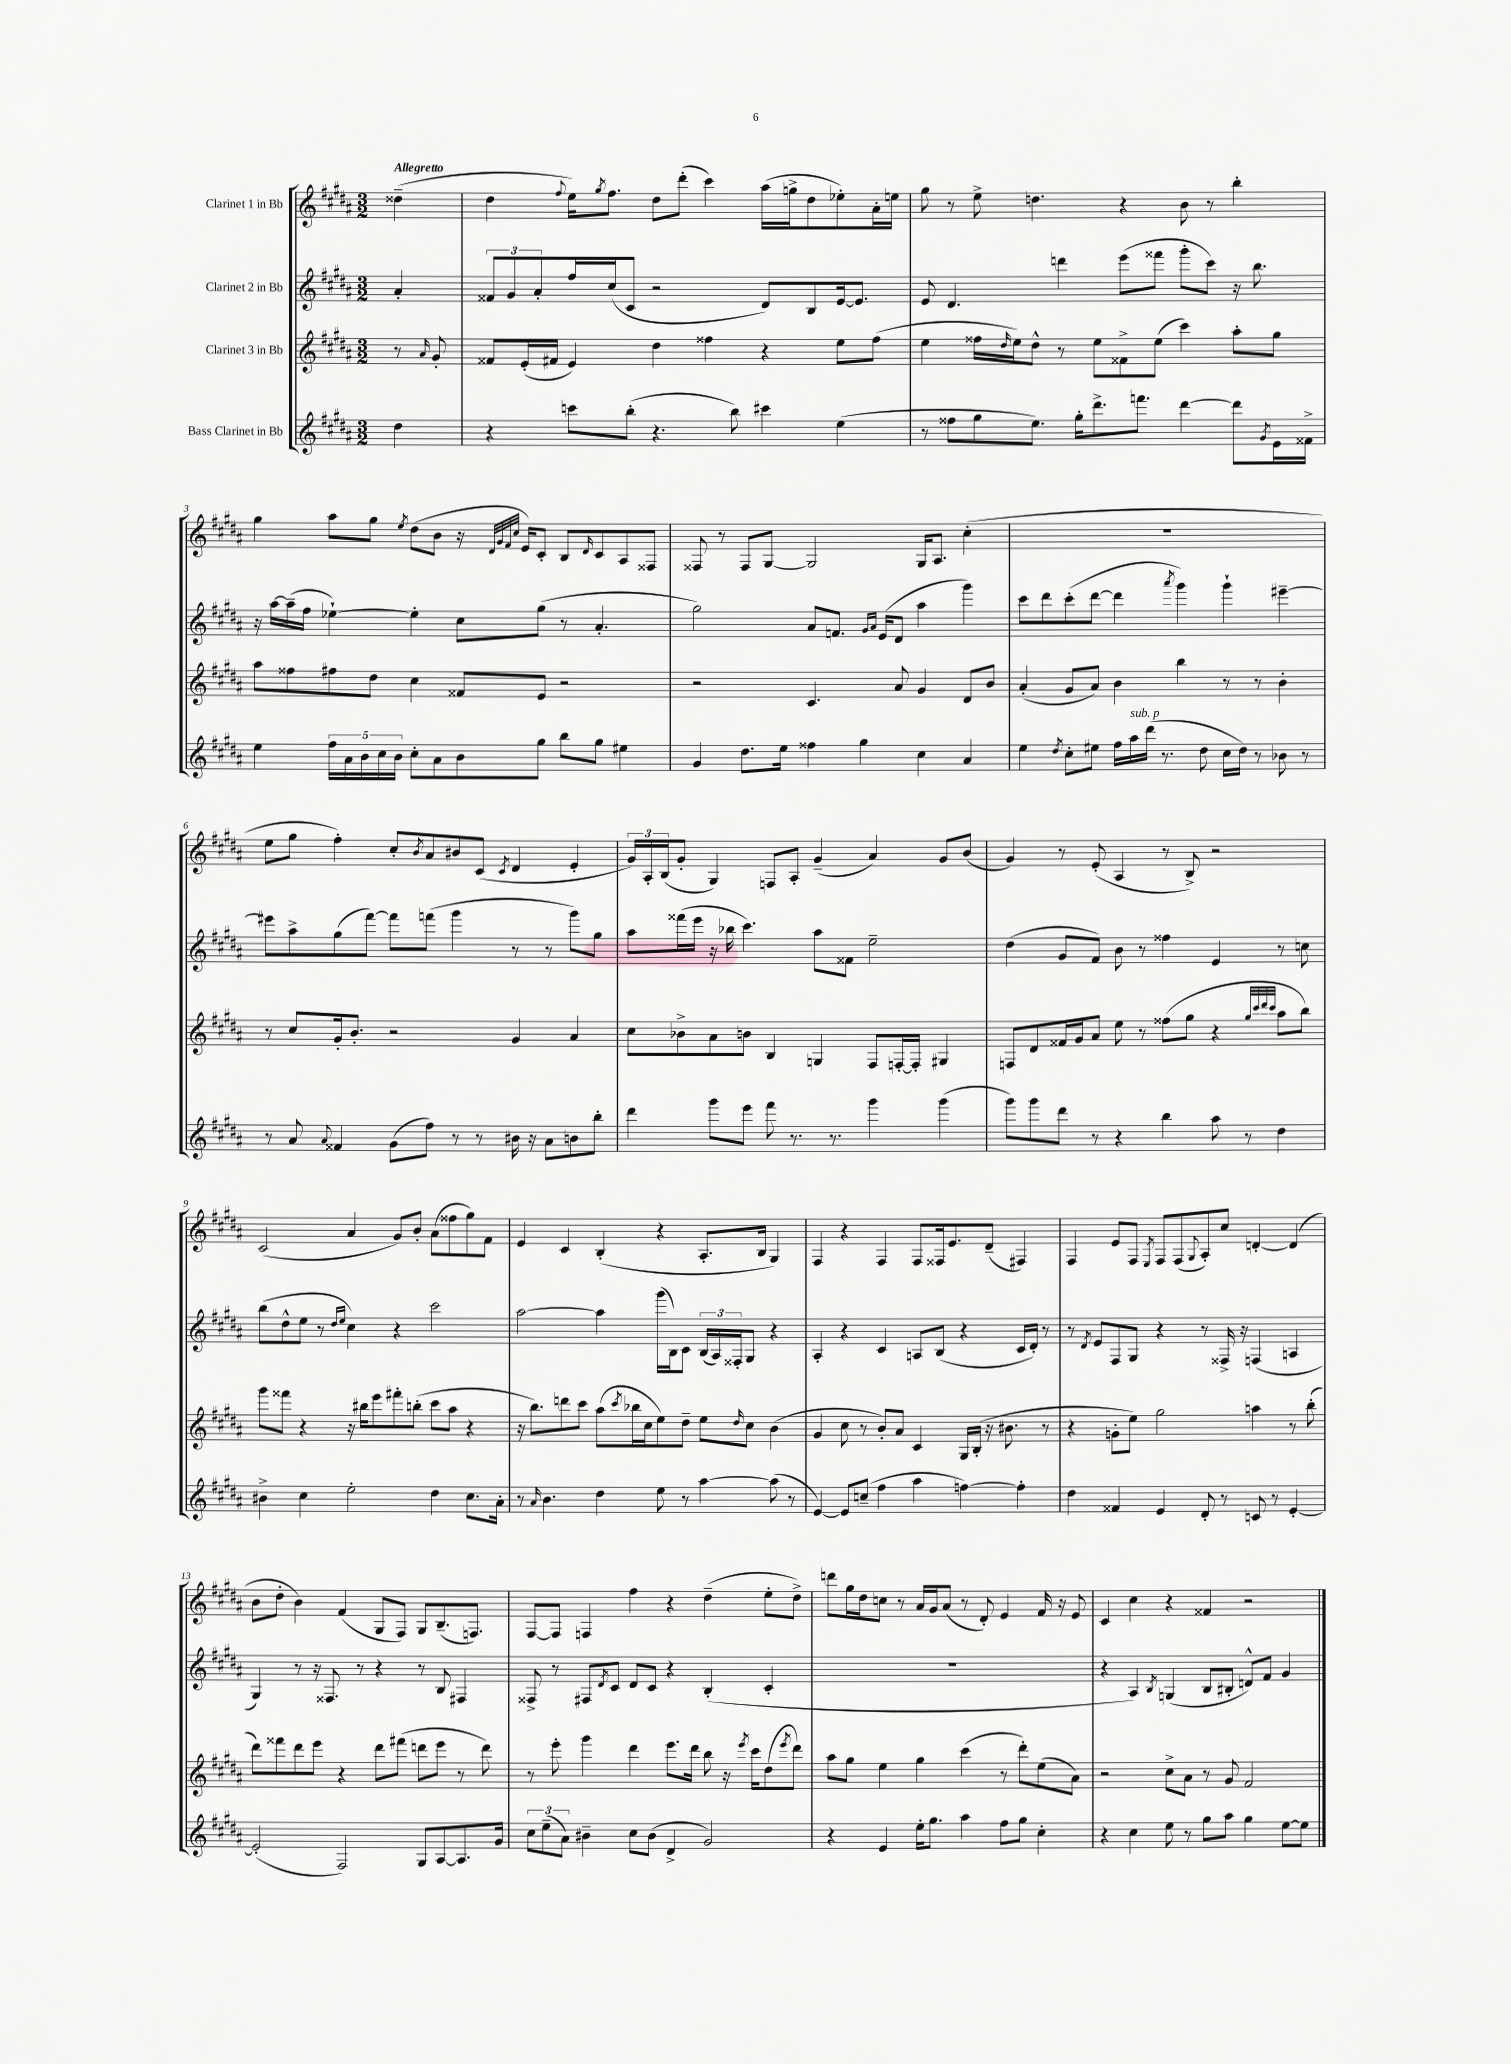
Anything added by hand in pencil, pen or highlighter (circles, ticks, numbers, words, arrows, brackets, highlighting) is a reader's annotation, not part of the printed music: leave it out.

**kern	**kern	**kern	**kern
*staff4	*staff3	*staff2	*staff1
*clefG2	*clefG2	*clefG2	*clefG2
*k[f#c#g#d#a#]	*k[f#c#g#d#a#]	*k[f#c#g#d#a#]	*k[f#c#g#d#a#]
*M3/2	*M3/2	*M3/2	*M3/2
4dd#	8r	4a#'	(4dd##~
.	16qqa#	.	.
.	8g#'	.	.
=	=	=	=
4r	8f##	12f##	4dd#
.	.	12g#	.
.	(16e'	.	.
.	.	12a#'	.
.	16f#	.	.
.	.	.	8qqff#
8ccc	4e)	16ff#	16ee)
.	.	.	8qgg#
.	.	(16cc#	8.ff#
(8bb'	.	8c#	.
4.r	4dd#	2r	8dd#
.	.	.	(8ddd#'
.	4ff##	.	4ccc#)
8bb)	.	.	.
4ccc#	4r	8d#)	(16aa#
.	.	.	16gg^
.	.	8B	8dd#
(4ee	8ee	[16e	8ee-')
.	.	8.e]	.
.	(8ff##	.	16a#'
.	.	.	16ee
=	=	=	=
8r	4ee	8e	8gg#
8ff##	.	4.d#	8r
8gg#	16ff##	.	8ee^
.	16qqdd#	.	.
.	16ee)	.	.
8.ee)	8dd#^^	.	4.dd
.	8r	4ddd	.
16gg#'	.	.	.
8.ddd#^	8ee	.	.
.	8f##^	(8eee	4r
8.fff	.	.	.
.	(8ee	8fff##	.
[4ddd#	4ccc#)	8ggg#'	8b
.	.	8ccc#)	8r
8ddd#]	8aa#'	16r	4bb'
.	.	8.bb	.
8qg#	.	.	.
16e	8gg#	.	.
16f##^	.	.	.
=	=	=	=
4ee	8aa#	16r	4gg#
.	.	[16aa#	.
.	8ff##	(16aa#~]	.
.	.	16ff#	.
20ff#	8ff#	[4ee-`)	8aa#
20a#	.	.	.
20b	.	.	.
.	8dd#	.	8gg#
20cc#	.	.	.
20b	.	.	.
.	.	.	8qee
8cc#'	4cc#	4ee-']	(8dd#
8a#	.	.	8b
8b	8f##	8cc#	16r
.	.	.	32qqd#
.	.	.	32qqg#
.	.	.	32qqf#
.	.	.	32qqcc#
.	.	.	16e)
8gg#	8e	(8gg#	8c#'
8bb	2r	8r	8B
.	.	.	16qqd#
8gg#	.	4.a#'	8c#
4ee#	.	.	8A#
.	.	.	8F##
=	=	=	=
4g#	2r	2gg#)	8F##
.	.	.	8r
8.dd#	.	.	8F##
.	.	.	[8G#
16ee	.	.	.
4ff##	4.c#	8a#	2G#]
.	.	8.f	.
4gg#	.	.	.
.	.	16qqg#	.
.	.	16qqa#	.
.	.	(16e	.
.	8a#	8d#	.
4cc#	4g#	4aa#	16G#
.	.	.	8.A#
4a#	8d#	4ggg#)	(4cc#'
.	8b	.	.
=	=	=	=
4ee	(4a#'	8ccc#	1.r
.	.	8ddd#	.
8qdd#	.	.	.
8cc#'	8g#	(8ccc#'	.
8ee#	8a#)	[8ddd#	.
16ff#	4b	4ddd#]	.
16aa#	.	.	.
(16ddd#	.	.	.
8.r	.	.	.
.	.	8qaaa#	.
.	4bb	4ggg#)	.
8dd#	.	.	.
16cc#	8r	4ggg#`	.
16dd#)	.	.	.
8r	8r	.	.
8b-	4b'	[4eee#~	.
8r	.	.	.
=	=	=	=
8r	8r	8eee#]	8ee
8a#	8cc#	8aa#^	8gg#
8qqa#	.	.	.
4f##	16g#'	(8gg#	4ff#')
.	8.b'	.	.
.	.	[8fff#)	.
(8g#	2r	8fff#]	8cc#'
.	.	.	8qb
8ff#)	.	(8fff	8a#
8r	.	4ggg#	8b#
8r	.	.	(8c#
.	.	.	8qc#
16b#	4g#	8r	4d#
16r	.	.	.
8a#	.	8r	.
8b	4a#	8ggg#)	4e'
8bb'	.	8gg#	.
=	=	=	=
4ddd#	8cc#	8aa#	24g#)
.	.	.	24A#'
.	.	.	(24B
.	8b-^	(16fff##	8g#'
.	.	16eee	.
8ggg#	8a#	16r	4G#)
.	.	16bb-	.
8eee	8b	4.ccc#)	.
8fff#	4B	.	8F
8.r	.	.	8A#'
.	4G	8aa#	(4g#~
8.r	.	.	.
.	.	8f##	.
4ggg#	8F#	2ee~	4a#)
.	[16F'	.	.
.	16F']	.	.
(4ggg#	4G#	.	8g#
.	.	.	(8b
=	=	=	=
8ggg#)	8F	(4dd#	4g#)
8ggg#	8d#	.	.
8ddd#	16f##	8g#	8r
.	16g#	.	.
8r	8a#	8f#)	(8e'
4r	8ee	8b	4A#
.	8r	8r	.
4bb	(8ff##	4ff##	8r
.	8gg#	.	8B^)
8aa#	4r	4e	2r
8r	.	.	.
.	32qqgg#	.	.
.	32qqccc#	.	.
.	32qqddd#	.	.
.	32qqccc#	.	.
4dd#	8aa#	8r	.
.	8bb)	8cc	.
=	=	=	=
4b#^	8ggg#	(8bb	(2c#
.	8fff##	8dd#^^	.
4cc#	4r	8ee	.
.	.	8r	.
.	.	16qqdd#	.
.	.	16qqee	.
2ee'	16r	4cc#)	4a#
.	16bb#	.	.
.	8eee	.	.
.	8fff#'	4r	8g#)
.	(8bb'	.	8b'
4dd#	8ccc#	2ccc#	(8a#
.	8aa#	.	8ff##
8.cc#	4r	.	8gg#)
.	.	.	8f#
16a#'	.	.	.
=	=	=	=
8r	16r	[2aa#	4e
.	8.bb)	.	.
16qqa#	.	.	.
4.b	.	.	.
.	8ddd	.	4c#
.	8ccc#	.	.
4dd#	(8aa#	4aa#]	(4B'
.	8qccc#	.	.
.	16bb-	.	.
.	16cc#	.	.
8ee	8ee)	(16ggg#	4r
.	.	16B)	.
8r	8dd#~	8c#	.
[4aa#	8ee	(24B	8.A#'
.	.	24A#)	.
.	.	24F##'	.
.	16qqdd#	.	.
.	8cc#	8G#	.
.	.	.	16B
(8aa#]	(4b	4r	4G#)
8r	.	.	.
=	=	=	=
[4e)	4g#	4A#'	4F#
8e]	8cc#	4r	4r
(8cc~	8r	.	.
4ff#	8b')	4c#	4F#
.	8a#	.	.
4aa#	4c#	8A	8F#
.	.	(8B	16F##
.	.	.	8.e
[4ff)	16G#	4r	.
.	(16B'	.	.
.	16r	.	(8d#~
.	8.b#	.	.
4ff']	.	16c#	4F#)
.	.	16d#')	.
.	8r	8r	.
=	=	=	=
4dd#	4r	8r	4F#
.	.	8qd#	.
.	.	8e	.
4f##	8g'	8F#	8e
.	8ee)	8G#	8F#
.	.	.	8qE
4e	2gg#	4r	8F#
.	.	.	(8F#
.	.	.	8qqG#
8d#'	.	8r	8A#')
8r	.	16F##^	8cc#
.	.	16r	.
8c	4aa	(4F	[4d'
8r	.	.	.
[4e'	8r	4A	(4d]
.	(8bb'	.	.
=	=	=	=
(2e']	8ddd#)	4G#)	8b
.	8fff##	.	8dd#'
.	8ddd#	8r	4b)
.	8eee	16r	.
.	.	8.F##	.
2F#)	4r	.	(4f#
.	.	8r	.
.	8ddd#	4r	8G#
.	(8fff#	.	8F#)
8G#	8ddd	8r	8G#
[8A#	8eee	8B	(8.B~
8.A#]	8r	4F#	.
.	.	.	8.F)
.	8ddd)	.	.
16g#	.	.	.
=	=	=	=
12cc#	8r	8F##^	[8F#
(12ee~	.	.	.
.	8eee'	8r	8F#]
12a#)	.	.	.
4b#~	4ggg#	8F#	4F
.	.	8qd#	.
.	.	8c#	.
8cc#	4ddd#	8d#	4ff#
(8b#	.	8c#	.
4d#^	8.eee	4r	4r
.	16ddd#	.	.
2g#)	8bb	(4B'	(4dd#~
.	16r	.	.
.	8qeee	.	.
.	16ccc#	.	.
.	(8dd#	4c#'	8ee'
.	8qeee	.	.
.	8ddd#)	.	8dd#^)
=	=	=	=
4r	8aa#	1.r	8ddd
.	8gg#	.	16gg#
.	.	.	16dd#
4e	4ee	.	8cc
.	.	.	8r
16ee'	4gg#	.	16a#
8.gg#	.	.	16g#
.	.	.	(8a#
4aa#	(4ccc#	.	8r
.	.	.	8d#')
8ff#	8r	.	4e
8gg#	8ddd#')	.	.
4cc#'	(8ee	.	16f#
.	.	.	16r
.	8a#)	.	8e
=	=	=	=
4r	2r	4r	4c#
4cc#	.	4A#)	4cc#
.	.	8qB	.
8ee	8cc#^	(4G	4r
8r	8a#	.	.
8gg#	8r	8B	4f##
8aa#	8g#	8B#'	.
4gg#	2f#	8d^^)	2r
.	.	8f#	.
[8ee	.	4g#	.
8ee]	.	.	.
==	==	==	==
*-	*-	*-	*-
